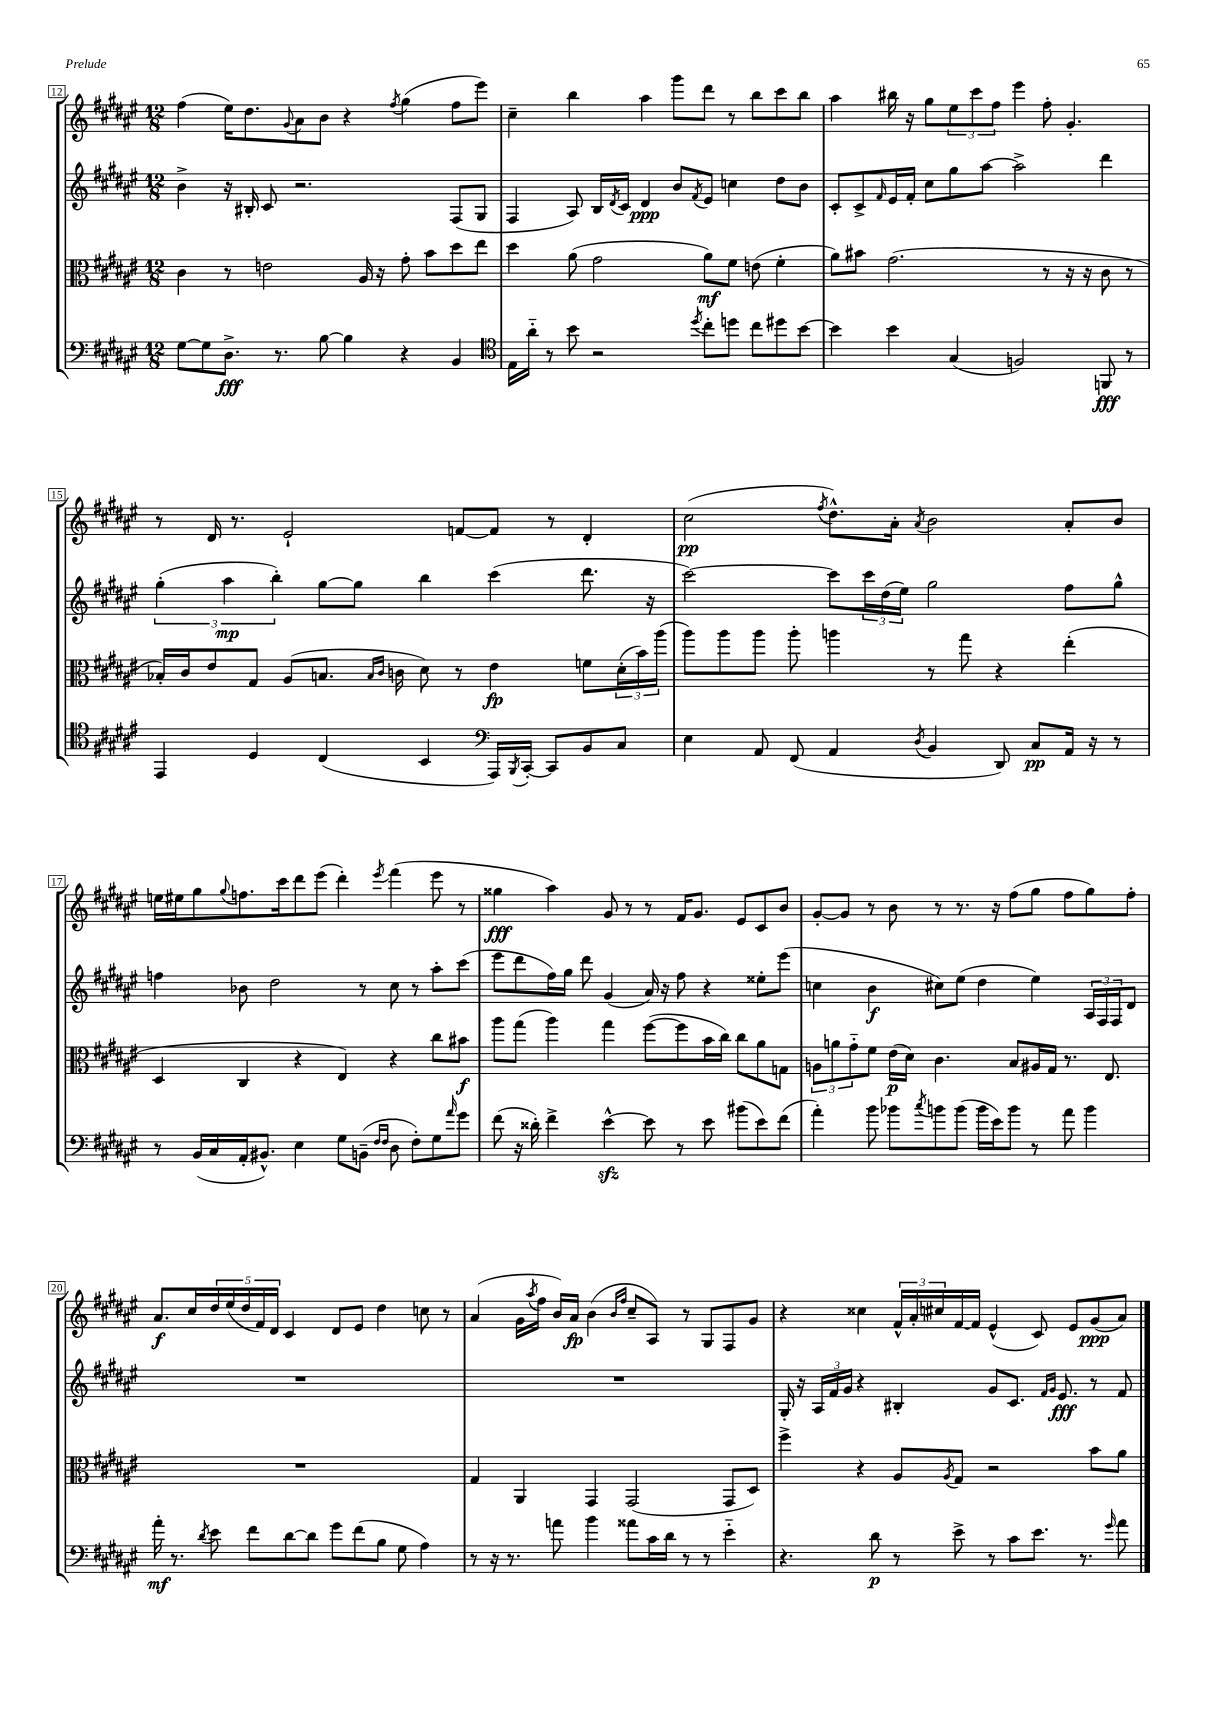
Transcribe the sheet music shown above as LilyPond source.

<<
\new StaffGroup <<
\new Staff = "s0" {
    \clef treble \key fis \major \numericTimeSignature \time 12/8
    fis''4( eis''16) dis''8. \appoggiatura { gis'8 } ais'8 b'8 r4 \acciaccatura { fis''8 } gis''4( fis''8 eis'''8) |
    cis''4-- b''4 ais''4 gis'''8 dis'''8 r8 b''8 cis'''8 b''8 |
    ais''4 bis''16 r16 gis''8 \tuplet 3/2 { eis''8 cis'''8 fis''8 } eis'''4 fis''8-. gis'4.-. |
    r8 dis'16 r8. eis'2-! f'8~ f'8 r8 dis'4-. |
    cis''2\pp( \acciaccatura { fis''8 } dis''8.-^) ais'16-. \acciaccatura { ais'8 } b'2 ais'8-. b'8 |
    e''16 eis''16 gis''8 \appoggiatura { gis''8 } f''8. cis'''16 dis'''8 eis'''8( dis'''4-.) \acciaccatura { eis'''8 } fis'''4( eis'''8 r8 |
    gisis''4\fff ais''4) gis'8 r8 r8 fis'16 gis'8. eis'8 cis'8 b'8 |
    gis'8~-. gis'8 r8 b'8 r8 r8. r16 fis''8( gis''8 fis''8 gis''8) fis''8-. |
    ais'8.\f cis''16 \tuplet 5/4 { dis''16 eis''16( dis''16 fis'16) dis'16 } cis'4 dis'8 eis'8 dis''4 c''8 r8 |
    ais'4( gis'16 \acciaccatura { ais''8 } fis''16 b'16) ais'16\fp b'4( \grace { b'16 fis''16 } cis''8-- ais8) r8 gis8 fis8 gis'8 |
    r4 cisis''4 \tuplet 3/2 { fis'16-^ ais'16-. cis''16 } fis'16~ fis'16 eis'4-^( cis'8) eis'8 gis'8\ppp( ais'8) \bar "|." |
}
\new Staff = "s1" {
    \clef treble \key fis \major \numericTimeSignature \time 12/8
    b'4-> r16 bis16-. cis'8 r2. fis8( gis8 |
    fis4 ais8) b16 \acciaccatura { dis'8 } cis'16 dis'4\ppp b'8 \acciaccatura { fis'8 } eis'8 c''4 dis''8 b'8 |
    cis'8-. cis'8-> \grace { fis'16 } eis'16 fis'16-. cis''8 gis''8 ais''8~ ais''2-> dis'''4 |
    \tuplet 3/2 { gis''4-.( ais''4\mp b''4-.) } gis''8~ gis''8 b''4 cis'''4( dis'''8. r16 |
    cis'''2~) cis'''8 \tuplet 3/2 { cis'''16 dis''16( eis''16) } gis''2 fis''8 gis''8-^ |
    f''4 bes'8 dis''2 r8 cis''8 r8 ais''8-. cis'''8( |
    eis'''8 dis'''8 fis''16) gis''16 dis'''8 gis'4( ais'16) r16 fis''8 r4 eisis''8-. eis'''8( |
    c''4 b'4\f cis''8) eis''8( dis''4 eis''4) \tuplet 3/2 { ais16 fis16 fis16 } dis'8 |
    R1. |
    R1. |
    gis16-. r16 \tuplet 3/2 { ais16 fis'16 gis'16 } r4 bis4-. gis'8 cis'8. \grace { fis'16 gis'16 } eis'8.\fff r8 fis'8 \bar "|." |
}
\new Staff = "s2" {
    \clef alto \key fis \major \numericTimeSignature \time 12/8
    cis'4 r8 e'2 ais16 r16 gis'8-. b'8 dis''8 eis''8 |
    dis''4 ais'8( gis'2 ais'8\mf) fis'8 e'8( fis'4-. |
    ais'8) bis'8 gis'2.( r8 r16 r16 cis'8 r8 |
    bes16-.) cis'16 eis'8 gis8 ais8( b8. \grace { b16 cis'16 } c'16 dis'8) r8 eis'4\fp f'8 \tuplet 3/2 { dis'16-.( b'16) ais''16( } |
    ais''8) ais''8 ais''8 ais''8-. a''4 r8 gis''8 r4 eis''4-.( |
    dis4 cis4 r4 eis4) r4 cis''8 bis'8\f |
    ais''8 gis''8( ais''4) gis''4 fis''8~( fis''8 b'16 cis''16) cis''8 ais'8 g8 |
    \tuplet 3/2 { a8 a'8 gis'8-_ } fis'8 eis'16\p( dis'16) cis'4. b8 ais16 gis16 r8. eis8. |
    R1. |
    gis4 ais,4 gis,4 gis,2( gis,8 dis8) |
    fis''4-> r4 ais8 \acciaccatura { ais8 } gis8 r2 b'8 ais'8 \bar "|." |
}
\new Staff = "s3" {
    \clef bass \key fis \major \numericTimeSignature \time 12/8
    gis8~ gis8 dis8.->\fff r8. b8~ b4 r4 b,4 |
    \clef tenor eis16 ais'16-_ r8 b'8 r2 \acciaccatura { dis''8 } cis''8-. d''8 cis''8 dis''8 b'8~ |
    b'4 b'4 gis4( f2) f,8\fff r8 |
    eis,4 dis4 cis4( b,4 \clef bass ais,,16) \acciaccatura { b,,8 } cis,16~-. cis,8 b,8 cis8 |
    eis4 ais,8 fis,8( ais,4 \acciaccatura { dis8 } b,4 dis,8) cis8\pp ais,16 r16 r8 |
    r8 b,16( cis16 ais,16-. bis,8.-^) eis4 gis8 b,8--( \grace { fis16 fis16 } dis8 fis8-.) gis8 \grace { ais'16 } gis'8 |
    fis'8( r16 disis'16-.) fis'4-> eis'4~-^\sfz eis'8 r8 eis'8 bis'8( eis'8) fis'8( |
    ais'4-.) b'8 bes'8 \acciaccatura { cis''8 } b'8 b'8( b'16 eis'16) b'8 r8 ais'8 b'4 |
    ais'16-.\mf r8. \acciaccatura { dis'8 } eis'8 fis'8 dis'8~ dis'8 gis'8 fis'8( b8 gis8 ais4) |
    r8 r16 r8. a'8 b'4 aisis'8 cis'16 dis'16 r8 r8 eis'4-_ |
    r4. dis'8\p r8 eis'8-> r8 cis'8 eis'8. r8. \grace { gis'16 } ais'8 \bar "|." |
}
>>
>>
\layout { \context { \Score currentBarNumber = #12 \override BarNumber.stencil = #(make-stencil-boxer 0.1 0.3 ly:text-interface::print) } }
